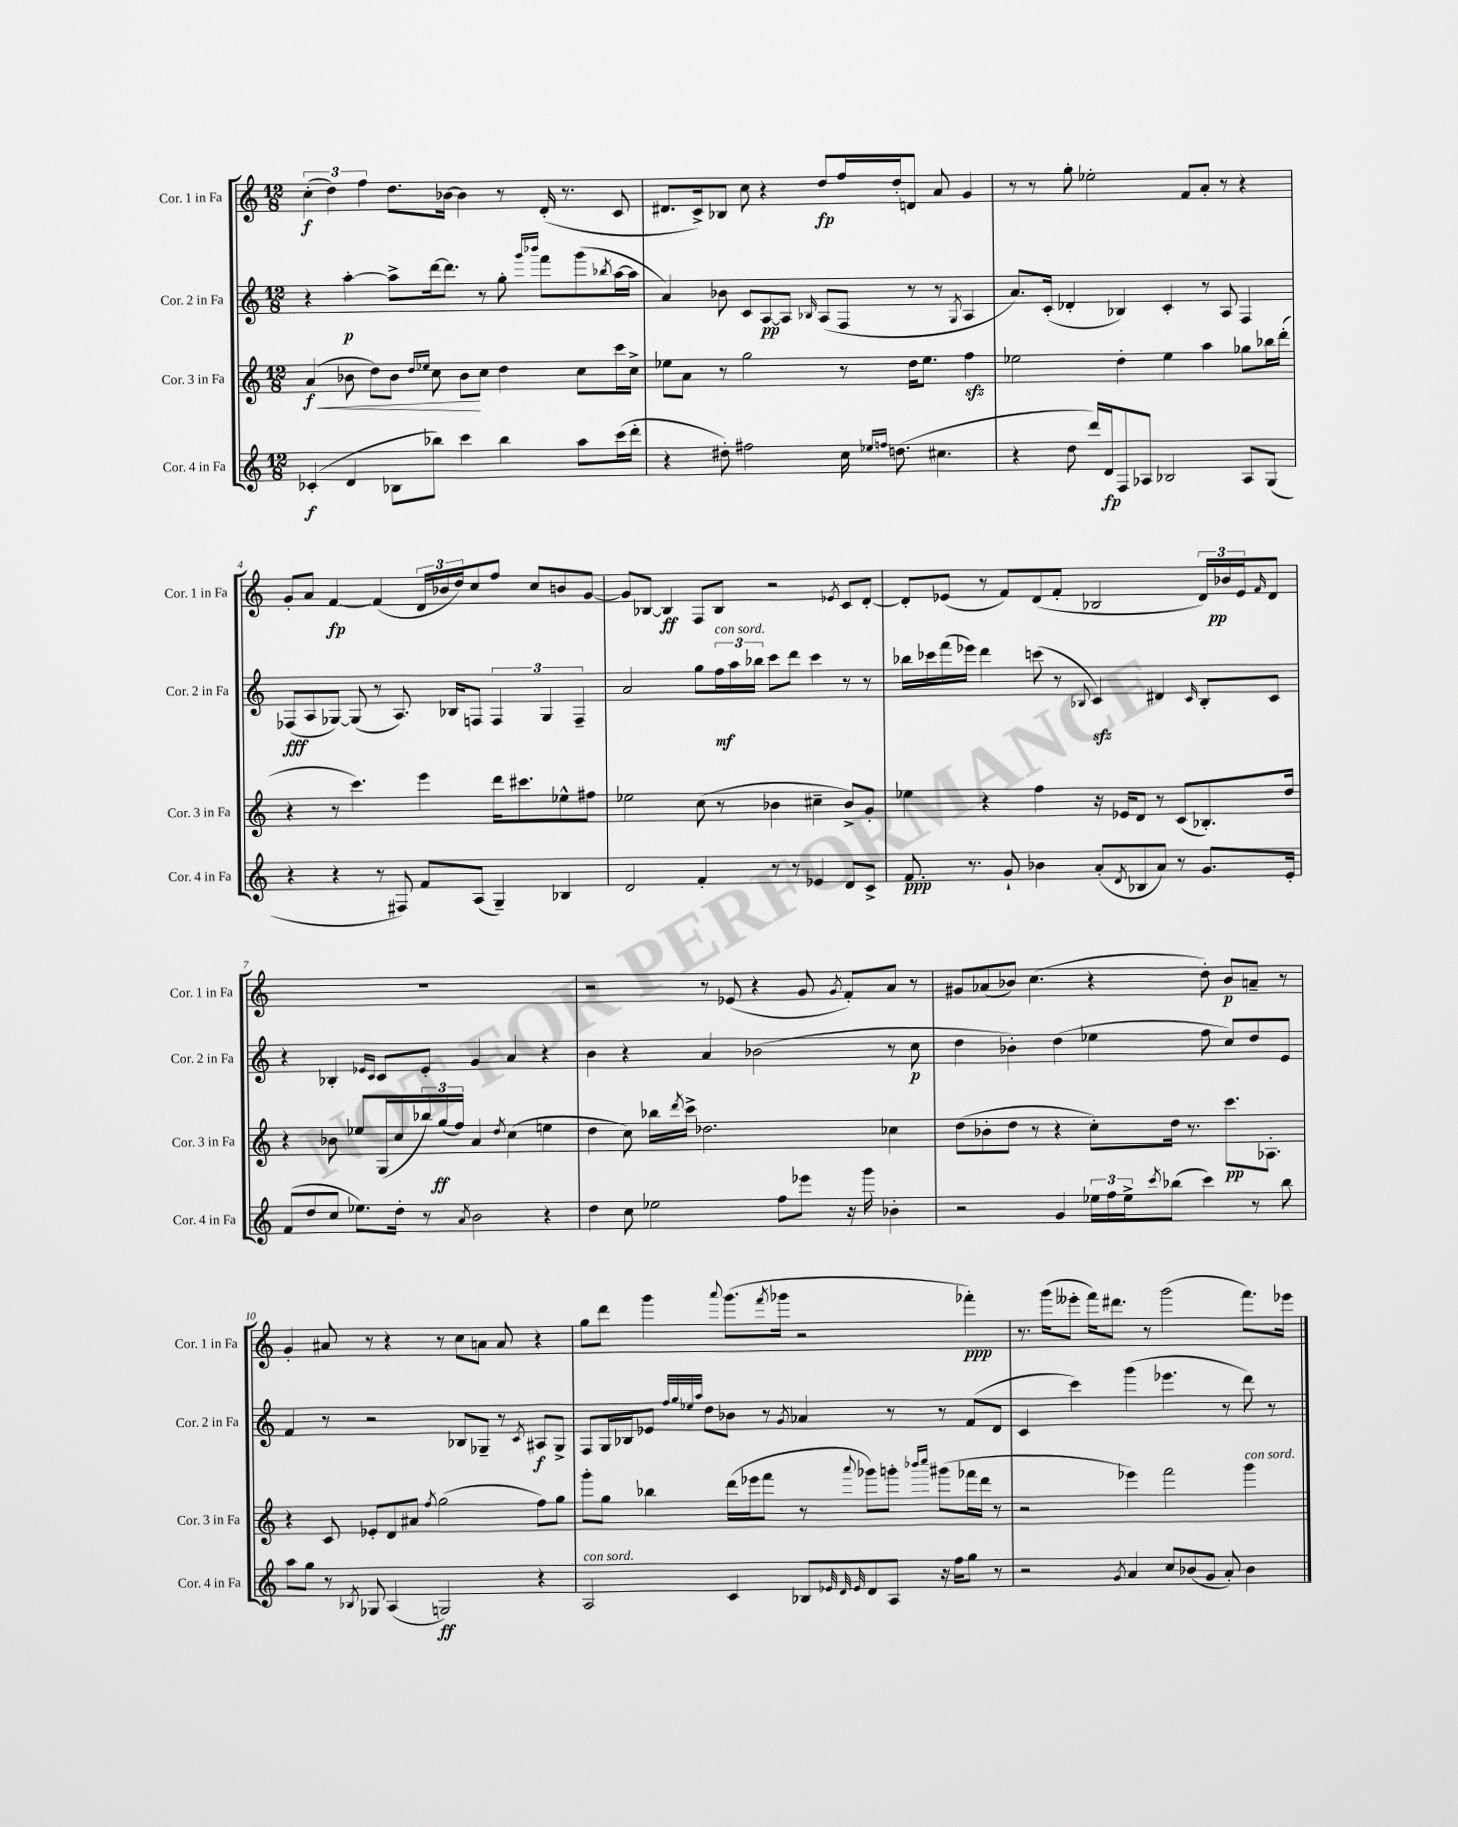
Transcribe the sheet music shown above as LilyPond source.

<<
\new StaffGroup <<
\new Staff = "s0" \with { instrumentName = "Cor. 1 in Fa" shortInstrumentName = "Cor. 1 in Fa" } {
    \clef treble \key c \major \numericTimeSignature \time 12/8
    \tuplet 3/2 { c''4-.\f( d''4) f''4 } d''8. bes'16~ bes'4 r8 d'16-.( r8. c'8 |
    dis'8. c'16->) bes8 c''8 r4 d''8\fp f''16 d''16-. d'8 a'8 g'4 |
    r8 r8 g''8-. ees''2-. f'8 a'8-. r8 r4 |
    g'8-. a'8 f'4~\fp f'4( \tuplet 3/2 { d'16 bes'16 d''16) } c''8 f''8 c''8 b'8 g'8~ |
    g'8 bes8~ bes4\ff f8 bes8 r2 \acciaccatura { ees'8 } c'8 d'8~-. |
    d'8-. ees'8( r8 f'8) d'8( f'8-. bes2 \tuplet 3/2 { d'16) bes'16\pp ees'16 } \grace { f'16 } d'8 |
    R1. |
    r2 r8 ees'8( r4 g'8 \acciaccatura { g'8 } f'8-.) a'8 r8 |
    gis'8 aes'8( bes'8) c''4.( r4 d''8-.) bes'8\p a'8-- r8 |
    g'4-. ais'8 r8 r4 r8 c''8 a'8 a'8 r4 |
    g''8 d'''8 g'''4 \appoggiatura { a'''8 } g'''8.( \acciaccatura { f'''8 } ges'''16 r2 fes'''4-.\ppp) |
    r8. g'''16( eeses'''8-. f'''16) dis'''8. r8 g'''2( f'''8.) ees'''16 \bar "|." |
}
\new Staff = "s1" \with { instrumentName = "Cor. 2 in Fa" shortInstrumentName = "Cor. 2 in Fa" } {
    \clef treble \key c \major \numericTimeSignature \time 12/8
    r4 a''4~-.\p a''8-> d'''16~ d'''8. r8 g''8-. \grace { g'''16 bes'''16 } f'''8 g'''8( \acciaccatura { bes''8 } a''16~ a''16 |
    a'4) bes'8 c'8 a8~\pp a8 \grace { bes16 } a8( f8 r8 r8 \acciaccatura { g8 } a4 |
    a'8.) c'16-.( des'4-. bes4) c'4-. r8 a8 f4 |
    fes8\fff( a8 ges8~) ges8( r8 a8.) bes16 f8 \tuplet 3/2 { f4 ges4 f4-- } |
    a'2 g''8 \tuplet 3/2 { f''16\mf^\markup { \italic "con sord." } a''16 bes''16 } c'''8 d'''8 c'''4 r8 r8 |
    bes''16 ces'''16 f'''16( ees'''16) d'''4 c'''8( r8 \appoggiatura { bes8 } c'4\sfz) dis'4 \grace { c'16 } bes8-. c'8 |
    r4 bes4-. \grace { ees'16 c'16 } c'8 ees'8-. g'4 a'4 r4 |
    b'4 r4 a'4 bes'2( r8 c''8\p |
    d''4 bes'4-.) d''4( ees''4 f''8 c''8) d''8 e'8 |
    f'4 r8 r2 bes8 ges8-- r8 \acciaccatura { c'8 } ais8\f ges8-> |
    f8 g16 bes16 ees'8 \grace { f''32 g''32 ees''32 a''32 } d''8 bes'8 r8 \acciaccatura { g'8 } aes'4 r8 r8 f'8( d'8 |
    c'4 c'''4) g'''4( ees'''4. r8 d'''8) r8 \bar "|." |
}
\new Staff = "s2" \with { instrumentName = "Cor. 3 in Fa" shortInstrumentName = "Cor. 3 in Fa" } {
    \clef treble \key c \major \numericTimeSignature \time 12/8
    a'4\f\<( bes'8 d''8) bes'8 \grace { d''16 ees''16 } c''8 bes'8\! c''8 d''4 c''8 c'''16 c''16-> |
    ees''8 a'8 r8 g''2 r8 d''16 ees''8. f''4\sfz |
    ees''2 d''4-. ees''4 a''4 ges''8 bes''16 d'''16-.( |
    r4 r8 c'''4.) e'''4 d'''16 cis'''8. ees''8-^ fis''8 |
    ees''2 c''8( r8 bes'4 cis''4-- bes'8->) g'8-. |
    ees''4 r4 f''4 r16 ees'16 d'8 r8 c'8( bes8.-.) d''16 |
    r4 bes'8 ees''8 g16( c''16 \tuplet 3/2 { bes''16) g''16\ff( f''16) } a'4 \acciaccatura { d''8 } c''4( e''4 |
    d''4 c''8) bes''16 \acciaccatura { d'''8 } c'''16-> des''2. ces''4 |
    d''8( bes'8-. d''8 r8 r4 c''8-.) d''16 r8. c'''8.\pp aes8.-. |
    r4 c'8 ees'8-. d'8 ais'8 \acciaccatura { f''8 } g''2( f''8) g''8 |
    g'''8-. g''8 bes''4 d'''16( ees'''16 f'''8 r8 \appoggiatura { a'''8 } ges'''8) g'''8-. \grace { bes'''16 c''''16 } gis'''8( fes'''16 d'''16 r8 |
    r2 ees'''4) f'''2 g'''4^\markup { \italic "con sord." } \bar "|." |
}
\new Staff = "s3" \with { instrumentName = "Cor. 4 in Fa" shortInstrumentName = "Cor. 4 in Fa" } {
    \clef treble \key c \major \numericTimeSignature \time 12/8
    ces'4-.\f( d'4 bes8 bes''8) c'''4 bes''4 a''8 c'''16( d'''16-. |
    r4 dis''8-.) fis''2 c''16 \grace { ees''16 f''16 } d''8.( cis''4. |
    r4 d''8 d'''16) d'16\fp f8 aes8 bes2 aes8 g8( |
    r4 r4 r8 fis8) f'8 a8( g4--) bes4 |
    d'2 f'4-. r8 r8 ees'4 d'8 c'8-> |
    f'8.\ppp r8. g'8-! bes'4 a'8-.( \acciaccatura { d'8 } bes8 a'8) r8 g'8. e'16-. |
    f'8( d''8 c''8 ees''8.) d''16-. r8 \acciaccatura { a'8 } b'2 r4 |
    d''4 c''8 ees''2 f''8 ees'''8 r16 g'''16 bes'4-. |
    r2 g'4 \tuplet 3/2 { ees''16 f''16 ees''16-> } \acciaccatura { c'''8 } bes''8( c'''4) r8 bes''8 |
    a''8 g''8 r8 \acciaccatura { bes8 } ges8 a4( g2\ff) r4 |
    a2^\markup { \italic "con sord." } c'4 bes8 \grace { ees'32 d'32 ees'32 } d'8 a8 r16 f''16 g''8 r8 |
    r2 \acciaccatura { g'8 } a'4 c''8 bes'8( g'8 a'8-.) bes'4 \bar "|." |
}
>>
>>
